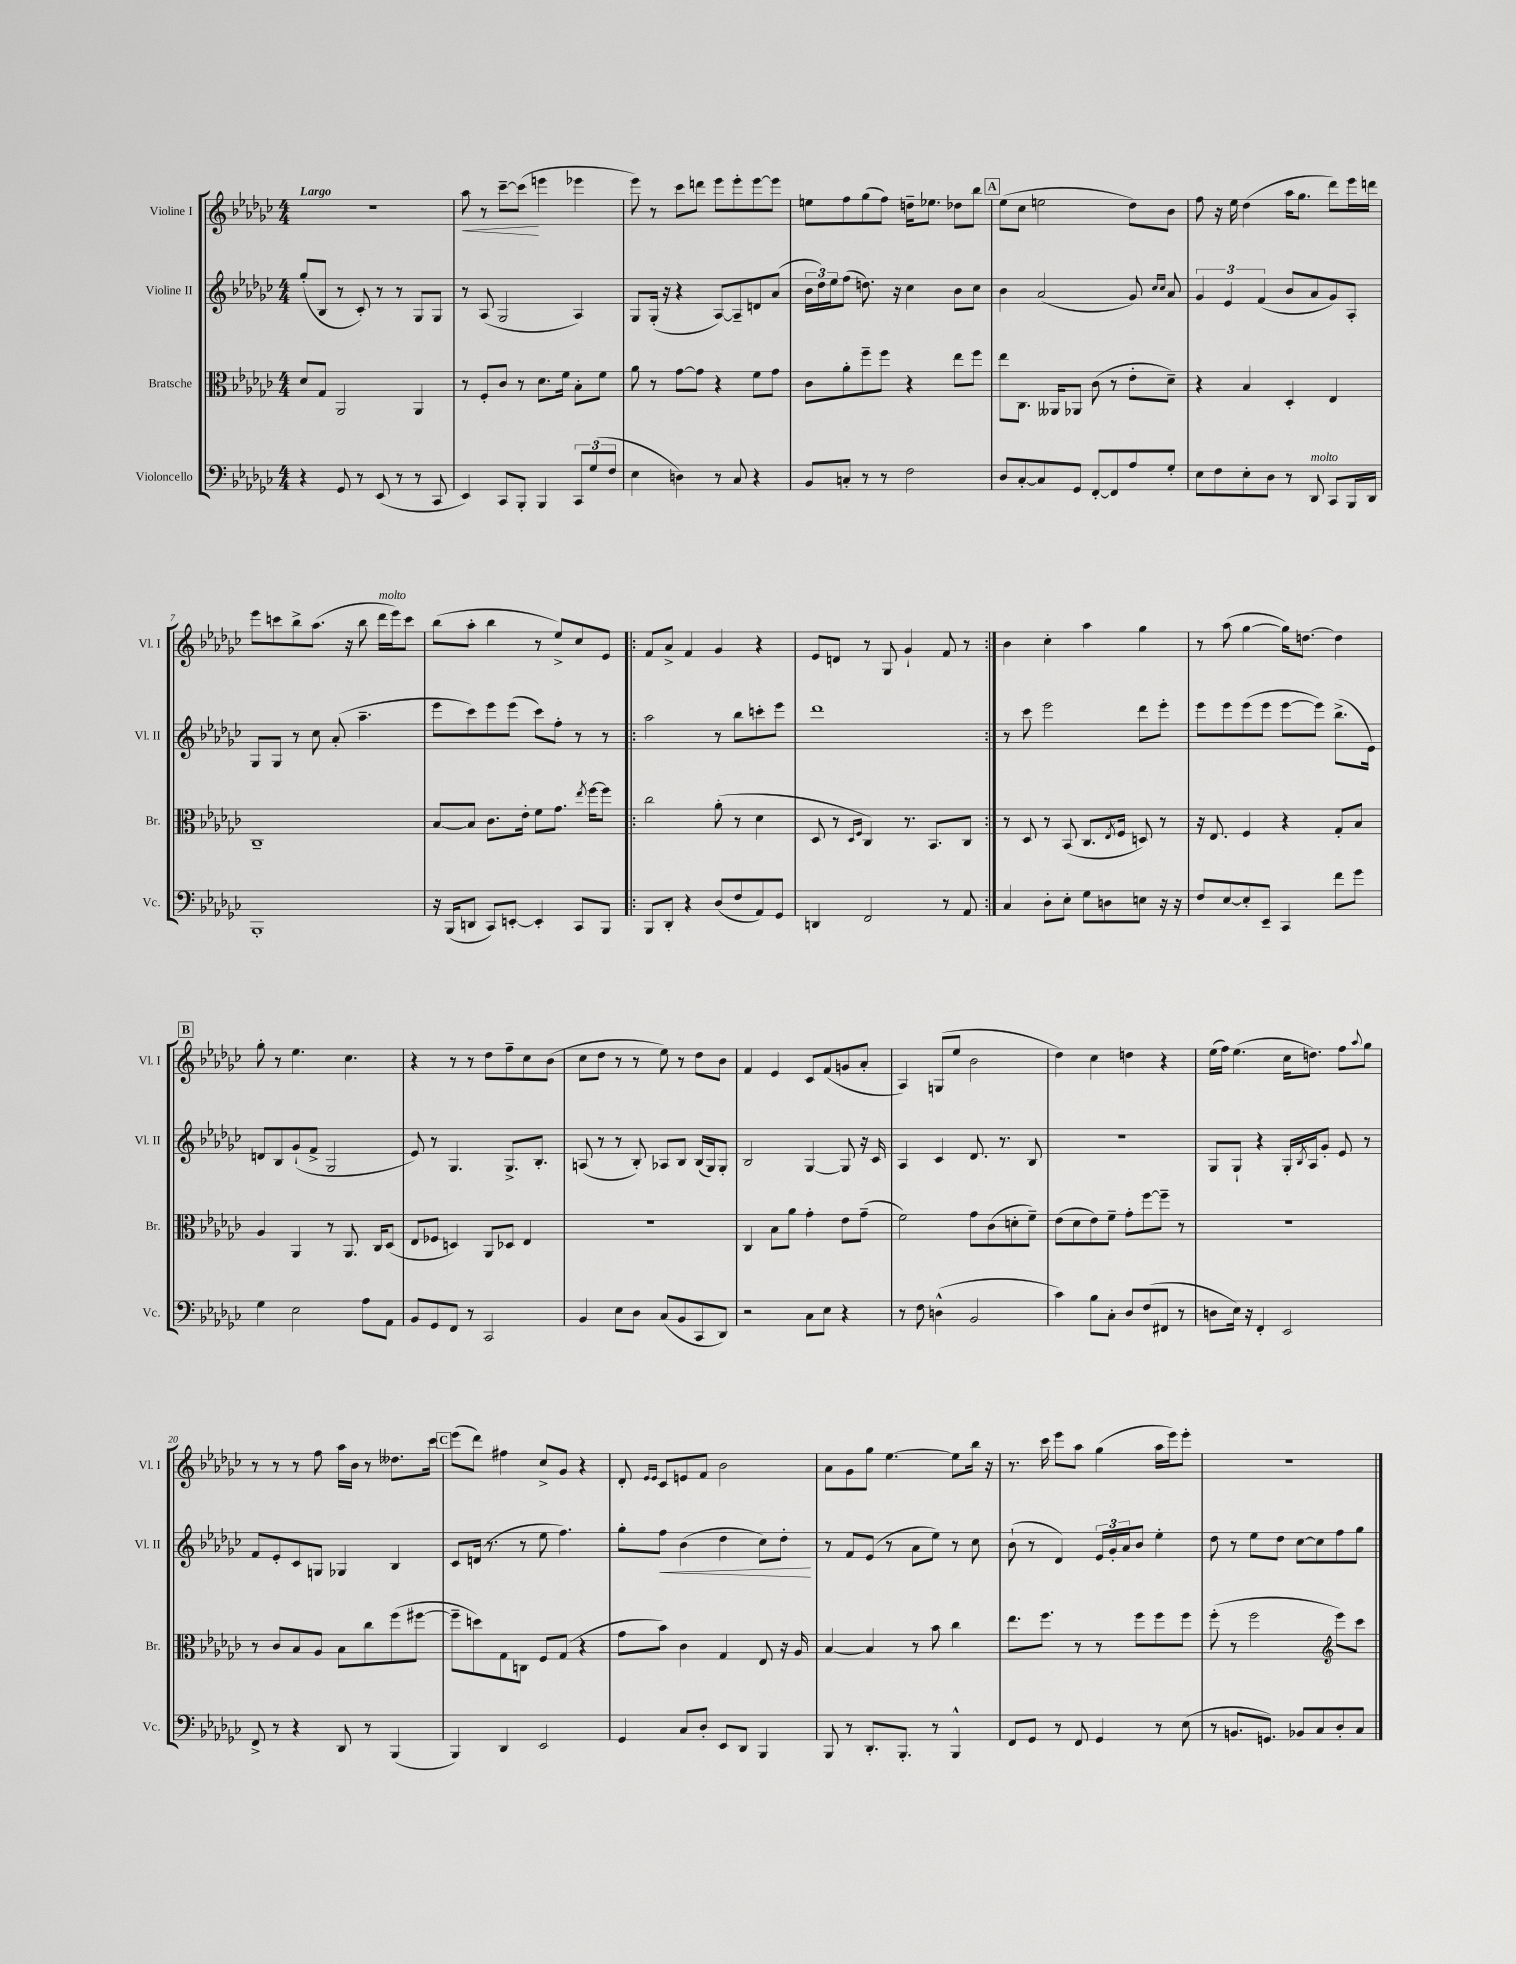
<<
\new StaffGroup <<
\new Staff = "s0" \with { instrumentName = "Violine I" shortInstrumentName = "Vl. I" } {
    \clef treble \key ges \major \numericTimeSignature \time 4/4 \tempo "Largo"
    R1 |
    aes''8\< r8 ces'''8~-- ces'''8\!( e'''4 ees'''4 |
    ees'''8) r8 ces'''8 d'''8 ees'''8 ees'''8-. ees'''8~ ees'''8 |
    e''8 f''8 ges''8( f''8) d''16-- ees''8. des''8 bes''8 |
    \mark \markup { \box "A" } ees''8( ces''8 e''2 des''8) bes'8 |
    f''8 r16 ees''16 des''4( aes''16 ges''8. des'''8) ees'''16 d'''16 |
    ees'''8 c'''8 bes''8-> aes''8.( r16 bes''8 des'''16^\markup { \italic "molto" } ees'''16) c'''8 |
    bes''8( aes''8-. bes''4 r8 ees''8->) ces''8 ees'8 |
    \repeat volta 2 { f'8 aes'8-> f'4 ges'4 r4 |
    ees'8 d'8 r8 ges8 ges'4-! f'8 r8 | }
    bes'4 ces''4-. aes''4 ges''4 |
    r8 aes''8( ges''4~ ges''16) d''8.~ d''4 |
    \mark \markup { \box "B" } ges''8-. r8 ees''4. ces''4. |
    r4 r8 r8 des''8 f''8-- ces''8 bes'8( |
    ces''8 des''8 r8 r8 ees''8) r8 des''8 bes'8 |
    f'4 ees'4 ces'8 f'8( g'8 aes'8-. |
    aes4) g8( ees''8 bes'2 |
    des''4) ces''4 d''4 r4 |
    ees''16( f''16) ees''4.( ces''16 d''8.) f''8 \appoggiatura { aes''8 } ges''8 |
    r8 r8 r8 f''8 aes''16 bes'16 r8 deses''8. ces'''16 |
    \mark \markup { \box "C" } ees'''8( des'''8) fis''4 ces''8-> ges'8 r4 |
    des'8-. \grace { ees'16 ees'16 } ces'8 e'8 f'8 bes'2 |
    aes'8 ges'8 ges''8 ees''4.~ ees''8 bes''16 r16 |
    r8. ces'''16 ees'''8 aes''8 ges''4( aes''16 ees'''16) ees'''8-. |
    R1 \bar "|." |
}
\new Staff = "s1" \with { instrumentName = "Violine II" shortInstrumentName = "Vl. II" } {
    \clef treble \key ges \major \numericTimeSignature \time 4/4
    ges''8-.( bes8 r8 ces'8-.) r8 r8 ges8 ges8 |
    r8 aes8( ges2 aes4) |
    ges8 ges16-.( r16 r4 aes8~) aes8-- d'8 aes'8( |
    \tuplet 3/2 { bes'16 des''16) ees''16 } f''8( d''8.) r16 ces''4 bes'8 ces''8 |
    \mark \markup { \box "A" } bes'4 aes'2( ges'8) \grace { ces''16 ces''16 } aes'8 |
    \tuplet 3/2 { ges'4 ees'4 f'4( } bes'8 aes'8 ges'8) aes8-. |
    ges8 ges8 r8 ces''8 aes'8-.( aes''4.-- |
    ees'''8 ces'''8) ees'''8 ees'''8( ces'''8) f''8-. r8 r8 |
    \repeat volta 2 { aes''2 r8 bes''8 c'''8-. ees'''8 |
    des'''1 | }
    r8 ces'''8 ees'''2 des'''8 ees'''8-. |
    ees'''8 ees'''8 ees'''8( ees'''8 ees'''8~ ees'''8) bes''8.->( ees'16) |
    \mark \markup { \box "B" } d'8 bes8 ges'8-!( f'8-> ges2 |
    ees'8) r8 ges4. ges8.-> bes8.-. |
    a8( r8 r8 bes8-.) aes8 bes8 bes16( ges16) ges8-. |
    bes2 ges4~ ges8 r16 ces'16 |
    aes4 ces'4 des'8. r8. bes8 |
    R1 |
    ges8 ges8-! r4 ges16-. \acciaccatura { bes8 } aes16 ges'8-. ees'8 r8 |
    f'8 ees'8-. ces'8 g8 ges4 bes4 |
    \mark \markup { \box "C" } ces'8 d'16( r8. r8 ees''8 f''4.) |
    ges''8-. f''8\< bes'4( des''4 ces''8) des''8-.\! |
    r8 f'8 ees'8( r8 aes'8 ees''8) r8 ces''8 |
    bes'8-!( r8 des'4) \tuplet 3/2 { ees'16 ges'16-. aes'16 } bes'8 ees''4-. |
    des''8 r8 ees''8 des''8 ces''8~ ces''8 f''8 ges''8 \bar "|." |
}
\new Staff = "s2" \with { instrumentName = "Bratsche" shortInstrumentName = "Br." } {
    \clef alto \key ges \major \numericTimeSignature \time 4/4
    des'8 ges8 aes,2 aes,4 |
    r8 f8-. ces'8 r8 des'8. f'16 bes8-. f'8 |
    aes'8 r8 ges'8~ ges'8 r4 f'8 ges'8 |
    ces'8 aes'8-. f''8-- f''8 r4 ees''8 f''8 |
    \mark \markup { \box "A" } ees''8 ces8. aeses,16 aes,8 ces'8( r8 ees'8-. des'8--) |
    r4 bes4 des4-. ees4 |
    ces1-- |
    bes8~ bes8 ces'8. ees'16-. f'8 ges'8. \acciaccatura { ees''8 } f''16~ f''8 |
    \repeat volta 2 { ces''2 aes'8-.( r8 des'4 |
    des8 r8 \grace { des16 f16 } ces4) r8. bes,8. ces8 | }
    r8 des8 r8 bes,8( ces8. \acciaccatura { ees8 } f16 d8) r8 |
    r16 ees8. f4 r4 ges8-. bes8 |
    \mark \markup { \box "B" } aes4 aes,4 r8 aes,8. ces16 des8( |
    ees8 fes8 d4) aes,8 des8 ees4 |
    R1 |
    ces4 bes8 aes'8 ges'4-. ees'8 ges'8--( |
    f'2) ges'8 ces'8( d'8-. f'8--) |
    ees'8( des'8 ees'8) f'8-- ges'8-. f''8~ f''8-- r8 |
    R1 |
    r8 ces'8 bes8 aes8 bes8 ces''8 f''8( fis''8~ |
    \mark \markup { \box "C" } fis''8-- d''8) ges8 c8 f8 ges8( r4 |
    ges'8 bes'8) ces'4 ges4 ees8 r16 aes16 |
    bes4~ bes4 r8 bes'8 ces''4 |
    ees''8. f''8. r8 r8 f''8 f''8 f''8 |
    f''8-.( r8 f''2 \clef treble ees'''8) ces'''8 \bar "|." |
}
\new Staff = "s3" \with { instrumentName = "Violoncello" shortInstrumentName = "Vc." } {
    \clef bass \key ges \major \numericTimeSignature \time 4/4
    r4 ges,8 r8 ees,8( r8 r8 ces,8 |
    ees,4) ces,8 bes,,8-. bes,,4 \tuplet 3/2 { ces,8 ges8( f8 } |
    ees4 d4) r8 ces8 r4 |
    bes,8 c8-. r8 r8 f2 |
    \mark \markup { \box "A" } des8 ces8~-. ces8 ges,8 f,8~-. f,8 aes8 ges8-. |
    ees8 f8 ees8-. des8 r8 des,8^\markup { \italic "molto" } ces,8 bes,,16 des,16 |
    bes,,1-. |
    r16 bes,,16( d,8 ces,8) e,8~-. e,4-. ces,8 bes,,8 |
    \repeat volta 2 { bes,,8 des,8-. r4 des8( f8 aes,8) ges,8 |
    d,4 f,2 r8 aes,8 | }
    ces4 des8-. ees8-. ges8 d8 e8 r16 r16 |
    f8 ees8~ ees8-. ees,8-- ces,4 f'8 ges'8 |
    \mark \markup { \box "B" } ges4 ees2 aes8 aes,8 |
    bes,8 ges,8 f,8 r8 ces,2 |
    bes,4 ees8 des8 ces8( bes,8 ces,8 des,8) |
    r2 ces8 ees8 r4 |
    r8 f8 d4-^( bes,2 |
    ces'4) bes8 ces8-. des8 f8( fis,8 r8 |
    d8 ees16) r16 f,4-. ees,2 |
    f,8-> r8 r4 des,8 r8 bes,,4( |
    \mark \markup { \box "C" } bes,,4) des,4 ees,2 |
    ges,4 ces8 des8-. ees,8 des,8 bes,,4 |
    bes,,8 r8 des,8.-. bes,,8.-. r8 bes,,4-^ |
    f,8 ges,8 r8 f,8 ges,4 r8 ees8( |
    r8 b,8. g,8.) bes,8 ces8 des8-. ces8 \bar "|." |
}
>>
>>
